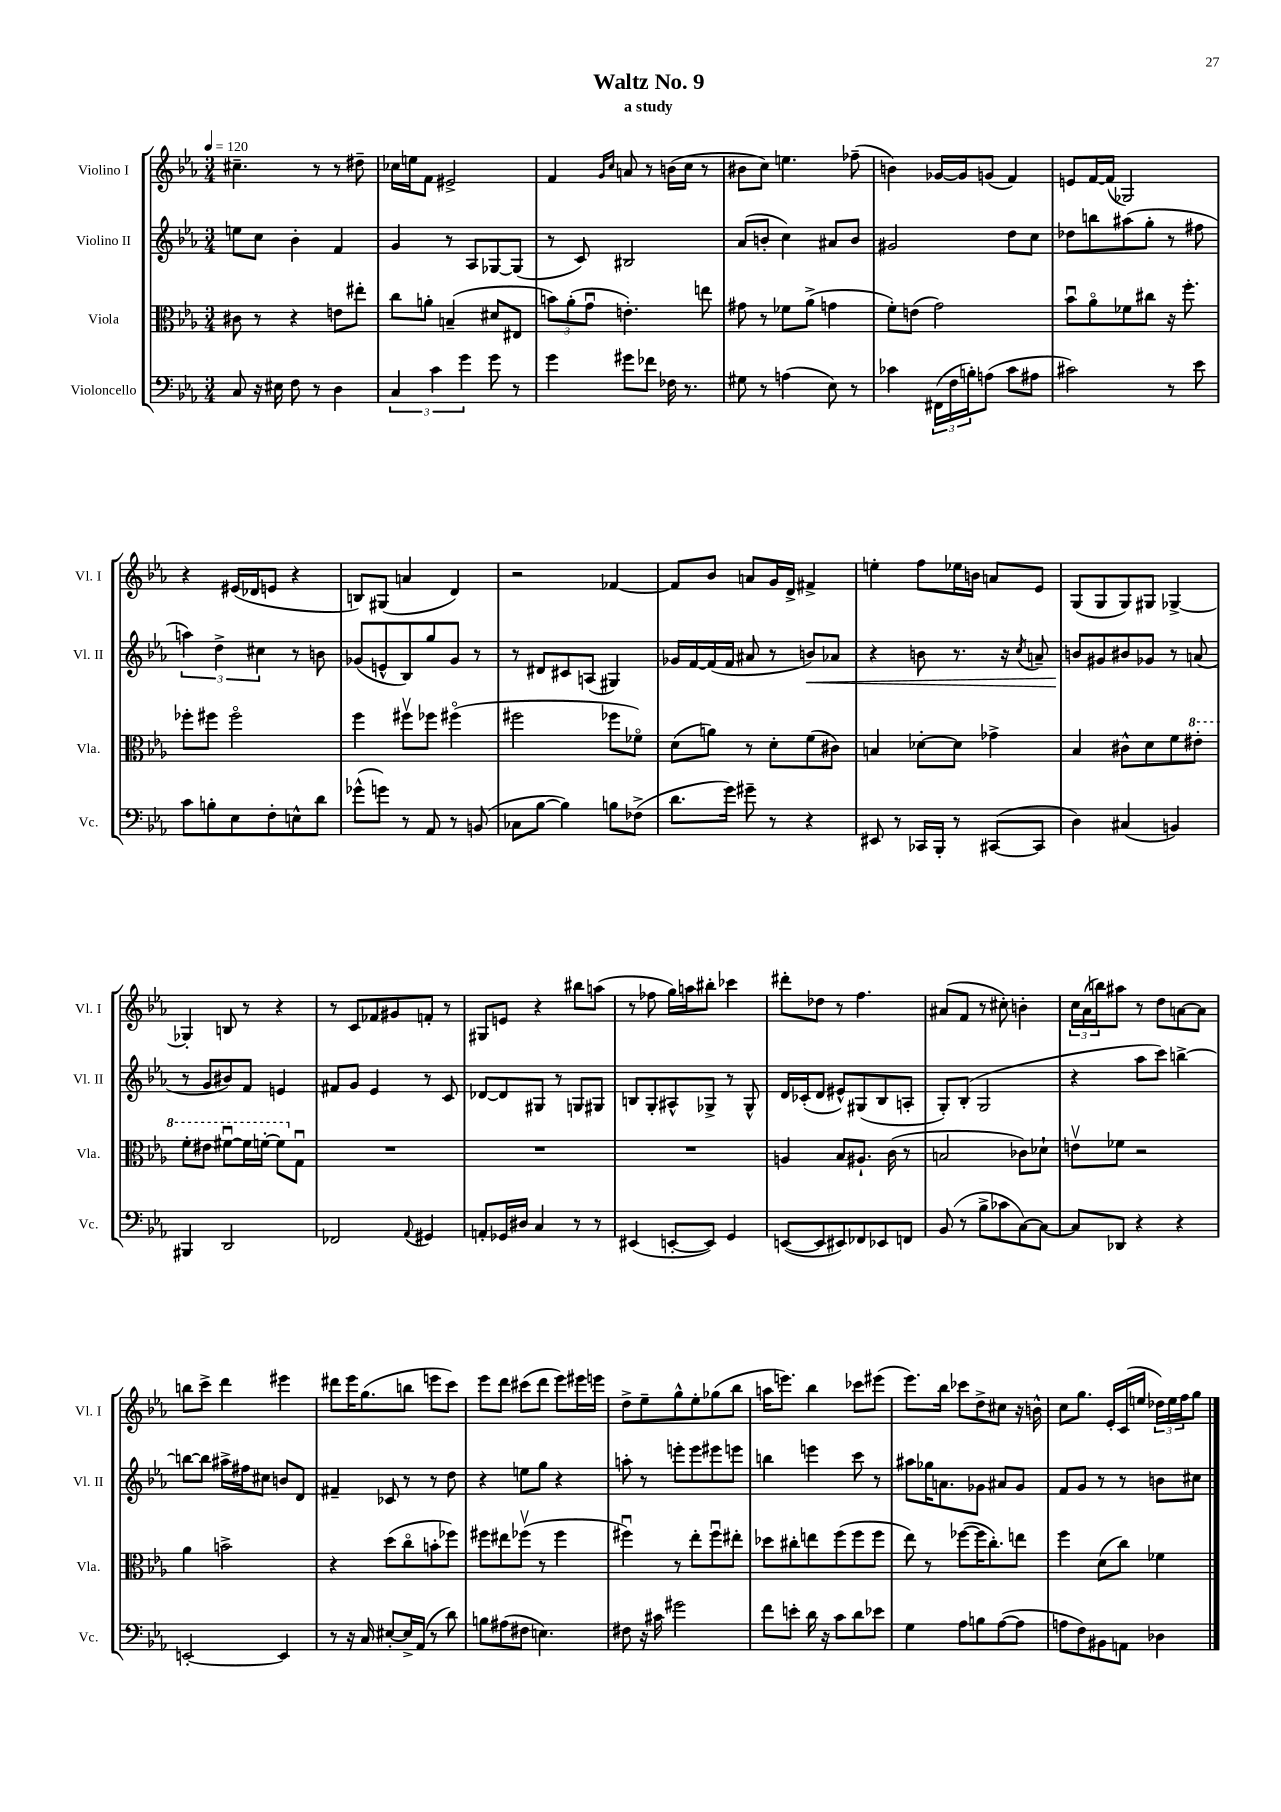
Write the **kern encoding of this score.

**kern	**kern	**kern	**dynam	**kern
*part4	*part3	*part2	*part2	*part1
*staff4	*staff3	*staff2	*staff2	*staff1
*I"Violoncello	*I"Viola	*I"Violino II	*	*I"Violino I
*I'Vc.	*I'Vla.	*I'Vl. II	*	*I'Vl. I
*clefF4	*clefC3	*clefG2	*	*clefG2
*k[b-e-a-]	*k[b-e-a-]	*k[b-e-a-]	*	*k[b-e-a-]
*M3/4	*M3/4	*M3/4	*	*M3/4
*MM120	*MM120	*MM120	*	*MM120
=1	=1	=1	=1	=1
8C/	8c#X\	8een\L	.	4.cc#X~\
16r	8r	8cc\J	.	.
16E#X\	.	.	.	.
8F\	4r	4b-'\	.	.
8r	.	.	.	8r
4D\	8en\L	4f/	.	8r
.	8ee#X'\J	.	.	8dd#X~\
=2	=2	=2	=2	=2
6C/	8cc\L	4g/	.	16cc-X\LL
.	.	.	.	16een\J
.	8an'\J	.	.	8f\J
6c\	.	.	.	.
.	(4Bn~/	8r	.	2e#X^/
6g\	.	.	.	.
.	.	8A-/L	.	.
8g\	8d#X/L	[8G-X/	.	.
8r	8E#X/J	(8G-/J]	.	.
=3	=3	=3	=3	=3
4g\	12bn\L)	8r	.	4f/
.	(12a-'\	.	.	.
.	.	8c/)	.	.
.	12gu\J	.	.	.
.	.	.	.	16qqg/LL
.	.	.	.	16qqcc/JJ
8g#X\L	4.en'\)	2B#X/	.	8an/
8f-X\J	.	.	.	8r
16F-X\	.	.	.	(16bn\LL
8.r	.	.	.	16cc\JJ
.	8een\	.	.	8r
=4	=4	=4	=4	=4
8G#X\	8g#X\	(8a-/L	.	8b#X\L
8r	8r	8bn'/J	.	8cc\J)
(4An\	8f-X\L	4cc\)	.	4.een\
.	(8a-^\J	.	.	.
8E-\)	4gn\	8a#X/L	.	.
8r	.	8b/J	.	(8ff-X~\
=5	=5	=5	=5	=5
4c-X\	8f'\L)	2g#X/	.	4bn\)
.	(8en\J	.	.	.
(24FF#X\LL	2g\)	.	.	[16g-X/LL
24F\	.	.	.	.
.	.	.	.	16g-/J]
24Bn'\J)	.	.	.	.
(8An\J	.	.	.	(8gn/J
8c-\L	.	8dd\L	.	4f/)
8A#X\J	.	8cc\J	.	.
=6	=6	=6	=6	=6
2c#X\)	8b-u\L	8dd-X\L	.	8en/L
.	8a-\	8bbn\	.	[16f/L
.	.	.	.	(16f/JJ]
.	8f-X\	(8aa#X\	.	2G-X/)
.	8cc#X\J	8gg'\J	.	.
8r	16r	8r	.	.
.	8.ff'\	.	.	.
8e-\	.	8ff#X\	.	.
!!LO:LB:g=z
=7	=7	=7	=7	=7
8c\L	8ff-X'\L	6aan\)	.	4r
8Bn'\	8ff#X\J	.	.	.
.	.	6dd^\	.	.
8E-\	2ff#\	.	.	(16e#X/LL
.	.	.	.	16d-X/J
.	.	6cc#X\	.	.
8F'\	.	.	.	8en/J
8En^^\	.	8r	.	4r
8d\J	.	8bn\	.	.
=8	=8	=8	=8	=8
(8g-X^^\L	4ff\	(8g-X/L	.	8Bn/L)
8gn\J)	.	8en^^/	.	(8G#X/J
8r	8ff#Xv\L	8B-/)	.	4an/
8AA-/	8ff-X\J	8gg/	.	.
8r	(4ff#X\	8g-/J	.	4d/)
(8BBn/	.	8r	.	.
=9	=9	=9	=9	=9
8C-X\L	2ff#X\	8r	.	2r
[8B-\J	.	8d#X/L	.	.
4B-\])	.	8c#X/	.	.
.	.	(8An/J	.	.
8Bn\L	8ff-X\L	4G#X/)	.	[4f-X/
(8F-X^\J	8f-X\J)	.	.	.
=10	=10	=10	=10	=10
8.d\L	(8d\L	16g-X/LL	.	8f-/L]
.	.	[16f/	.	.
.	8an\J)	(16f/]	.	8b-/J
16g\Jk)	.	16f/JJ	.	.
8g#X~\	8r	8a#X/	.	8an/L
8r	8d'\L	8r	.	16g/L
.	.	.	.	16d^/JJ
!	!	!	!LO:HP:b	!
4r	(8f\	8bn/L)	<	4f#X^/
.	8c#X\J)	8a-X/J	.	.
=11	=11	=11	=11	=11
8EE#X/	4Bn/	4r	.	4een'\
8r	.	.	.	.
16CC-X/LL	[8d-X'\L	8bn\	.	8ff\L
16BBB-'/JJ	.	.	.	.
8r	8d-\J]	8.r	.	16ee-X\L
.	.	.	.	16bn\JJ
([8CC#X/L	4g-X^\	.	.	8an/L
.	.	16r	.	.
.	.	8qcc/	.	.
8CC#/J]	.	8an~/	.	8e-/J
=12	=12	=12	=12	=12
4D\)	4B-/	8bn/L	.	(8G/L
.	.	8g#X/	[	8G/
(4C#X/	8c#X^^\L	8b#X/	.	8G/)
.	8d\	8g-X/J	.	8G#X/J
4BBn/)	8f\	8r	.	[4G-X^/
*	*8va	*	*	*
.	8ee#X'\J	(8an/	.	.
!!LO:LB:g=z
=13	=13	=13	=13	=13
4BBB#X/	8ff'\L	8r	.	4G-X'/]
.	8ee#X\J	8g/L	.	.
2DD/	[8ff#Xu\L	8b#X/)	.	8Bn/
.	16ff#\L]	8f/J	.	8r
.	[16ffn'\JJ	.	.	.
.	8ff\L]	4en/	.	4r
*	*X8va	*	*	*
.	8Gu\J	.	.	.
=14	=14	=14	=14	=14
2FF-X/	2.r	8f#X/L	.	8r
.	.	8g/J	.	8c/L
.	.	4e-/	.	8f-X/
.	.	.	.	8g#X/
8qqAA-/	.	.	.	.
4GG#X/	.	8r	.	8fn'/J
.	.	8c/	.	8r
=15	=15	=15	=15	=15
8AAn'/L	2.r	[8d-X/L	.	8G#X/L
16GG-X/L	.	8d-/]	.	8en/J
16D#X/JJ	.	.	.	.
4C/	.	8G#X/J	.	4r
.	.	8r	.	.
8r	.	8Gn/L	.	8bb#X\L
8r	.	8G#X/J	.	(8aan\J
=16	=16	=16	=16	=16
(4EE#X/	2.r	8Bn/L	.	8r
.	.	8G'/	.	8ff-X\
[8EEn'/L	.	8A#X^^/	.	16gg\LL)
.	.	.	.	16aan\J
8EE/J])	.	8G-X^/J	.	8bb#X'\J
4GG/	.	8r	.	4ccc-X\
.	.	8G-^^/	.	.
=17	=17	=17	=17	=17
([8EEn/L	4An/	16d/LL	.	8ddd#X'\L
.	.	(16c-X'/J	.	.
8EE/]	.	8d/J	.	8dd-X\J
8EE#X/)	8B-/L	8e#X^^/L)	.	8r
8FF-X/	8.A#X`/J	(8G#X/	.	4.ff\
8EE-X/	.	8B-/	.	.
.	(16c\	.	.	.
8FFn/J	8r	8An'/J	.	.
=18	=18	=18	=18	=18
(8BB-/	2Bn/	8G'/L)	.	(8a#X/L
8r	.	(8B-'/J	.	8f/J
8B-^\L	.	2G/	.	8r
8c-X\	.	.	.	8cc#X'\)
[8C\)	8c-X\L)	.	.	4bn'\
8C\J_	8d-X`\J	.	.	.
=19	=19	=19	=19	=19
8C/L]	8env\L	4r	.	24cc\LL
.	.	.	.	(24a-\
.	.	.	.	24bbn\J)
8DD-X/J	8f-X\J	.	.	8aa#X\J
4r	2r	8aa-\L	.	8r
.	.	8ccc\J)	.	8dd\L
4r	.	[4bbn^\	.	[8an\
.	.	.	.	8a\J]
!!LO:LB:g=z
=20	=20	=20	=20	=20
[2EEn'/	4a-\	8bbn\L_	.	8bbn\L
.	.	8bb\J]	.	8ccc^\J
.	2bn^\	16aa#X^\LL	.	4ddd\
.	.	16ff#X\J	.	.
.	.	8cc#X\J	.	.
4EE/]	.	8bn/L	.	4eee#X\
.	.	8d/J	.	.
=21	=21	=21	=21	=21
8r	4r	4f#X~/	.	8ddd#X\L
16r	.	.	.	16eee-\K
16C/	.	.	.	(8.gg\
[8E#X'/L	(8dd\L	8c-X/	.	.
16E#^/L]	8cc\	8r	.	8bbn\J
(16AA-/JJ	.	.	.	.
8r	8bn'\	8r	.	8eeen\L
8d\)	8ff-X\J)	8dd\	.	8ccc\J)
=22	=22	=22	=22	=22
8Bn\L	8ff#X\L	4r	.	8eee-\L
(8A#X\	8ee#X\	.	.	8ddd\J
8F#X\J	(8ff-Xv\J	8een\L	.	(8ccc#X\L
4.En\)	8r	8gg\J	.	8ddd\J
.	4ff-\	4r	.	8eee-\L)
.	.	.	.	16eee#X\L
.	.	.	.	16eeen\JJ
=23	=23	=23	=23	=23
8F#X\	4ff#Xu\)	8aan'\	.	8dd^\L
16r	.	8r	.	8ee-~\
16c#X\	.	.	.	.
2g#X\	8r	8eeen'\L	.	8gg^^\
.	8ee-'\L	8eee\	.	8ee-'\
.	8ff#u\	8eee#X\	.	(8gg-X\
.	8ee#X'\J	8eeen\J	.	8bb-\J
=24	=24	=24	=24	=24
8f\L	8dd-X\L	4bbn\	.	16aan\KL
.	.	.	.	8.eeen\J)
8en'\J	8cc#X'\	.	.	.
16d\	8een\	4eeen\	.	4bb-\
16r	.	.	.	.
8c\L	(8ff\	.	.	.
8d\	8ff\	8ccc\	.	8ccc-X\L
8e-X\J	8ff\J	8r	.	(8eee#X\J
=25	=25	=25	=25	=25
4G\	8ee-\)	8aa#X\L	.	8.eee-\L)
.	8r	16gg-X\K	.	.
.	.	8.an\	.	16bb-\Jk
8A-\L	([8ff-X\L	.	.	8ccc-X\L
8Bn\	16ff-\K]	8g-X\J	.	8dd^\
.	8.cc'\)	.	.	.
([8A-\	.	8a#X/L	.	8cc#X\J
8A-\J]	8een\J	8g-/J	.	16r
.	.	.	.	16bn^^\
=26	=26	=26	=26	=26
8An\L	4ff\	8f/L	.	8cc\L
8F\)	.	8g/J	.	8.gg\J
8BB#X\	(8d\L	8r	.	.
.	.	.	.	16e-'/LL
8AAn\J	8cc\J)	8r	.	(16c/
.	.	.	.	16een/JJ
4D-X\	4f-X\	8bn\L	.	24dd-X\LL)
.	.	.	.	24ee\
.	.	.	.	24ff\J
.	.	8cc#X\J	.	8gg\J
==	==	==	==	==
*-	*-	*-	*-	*-
